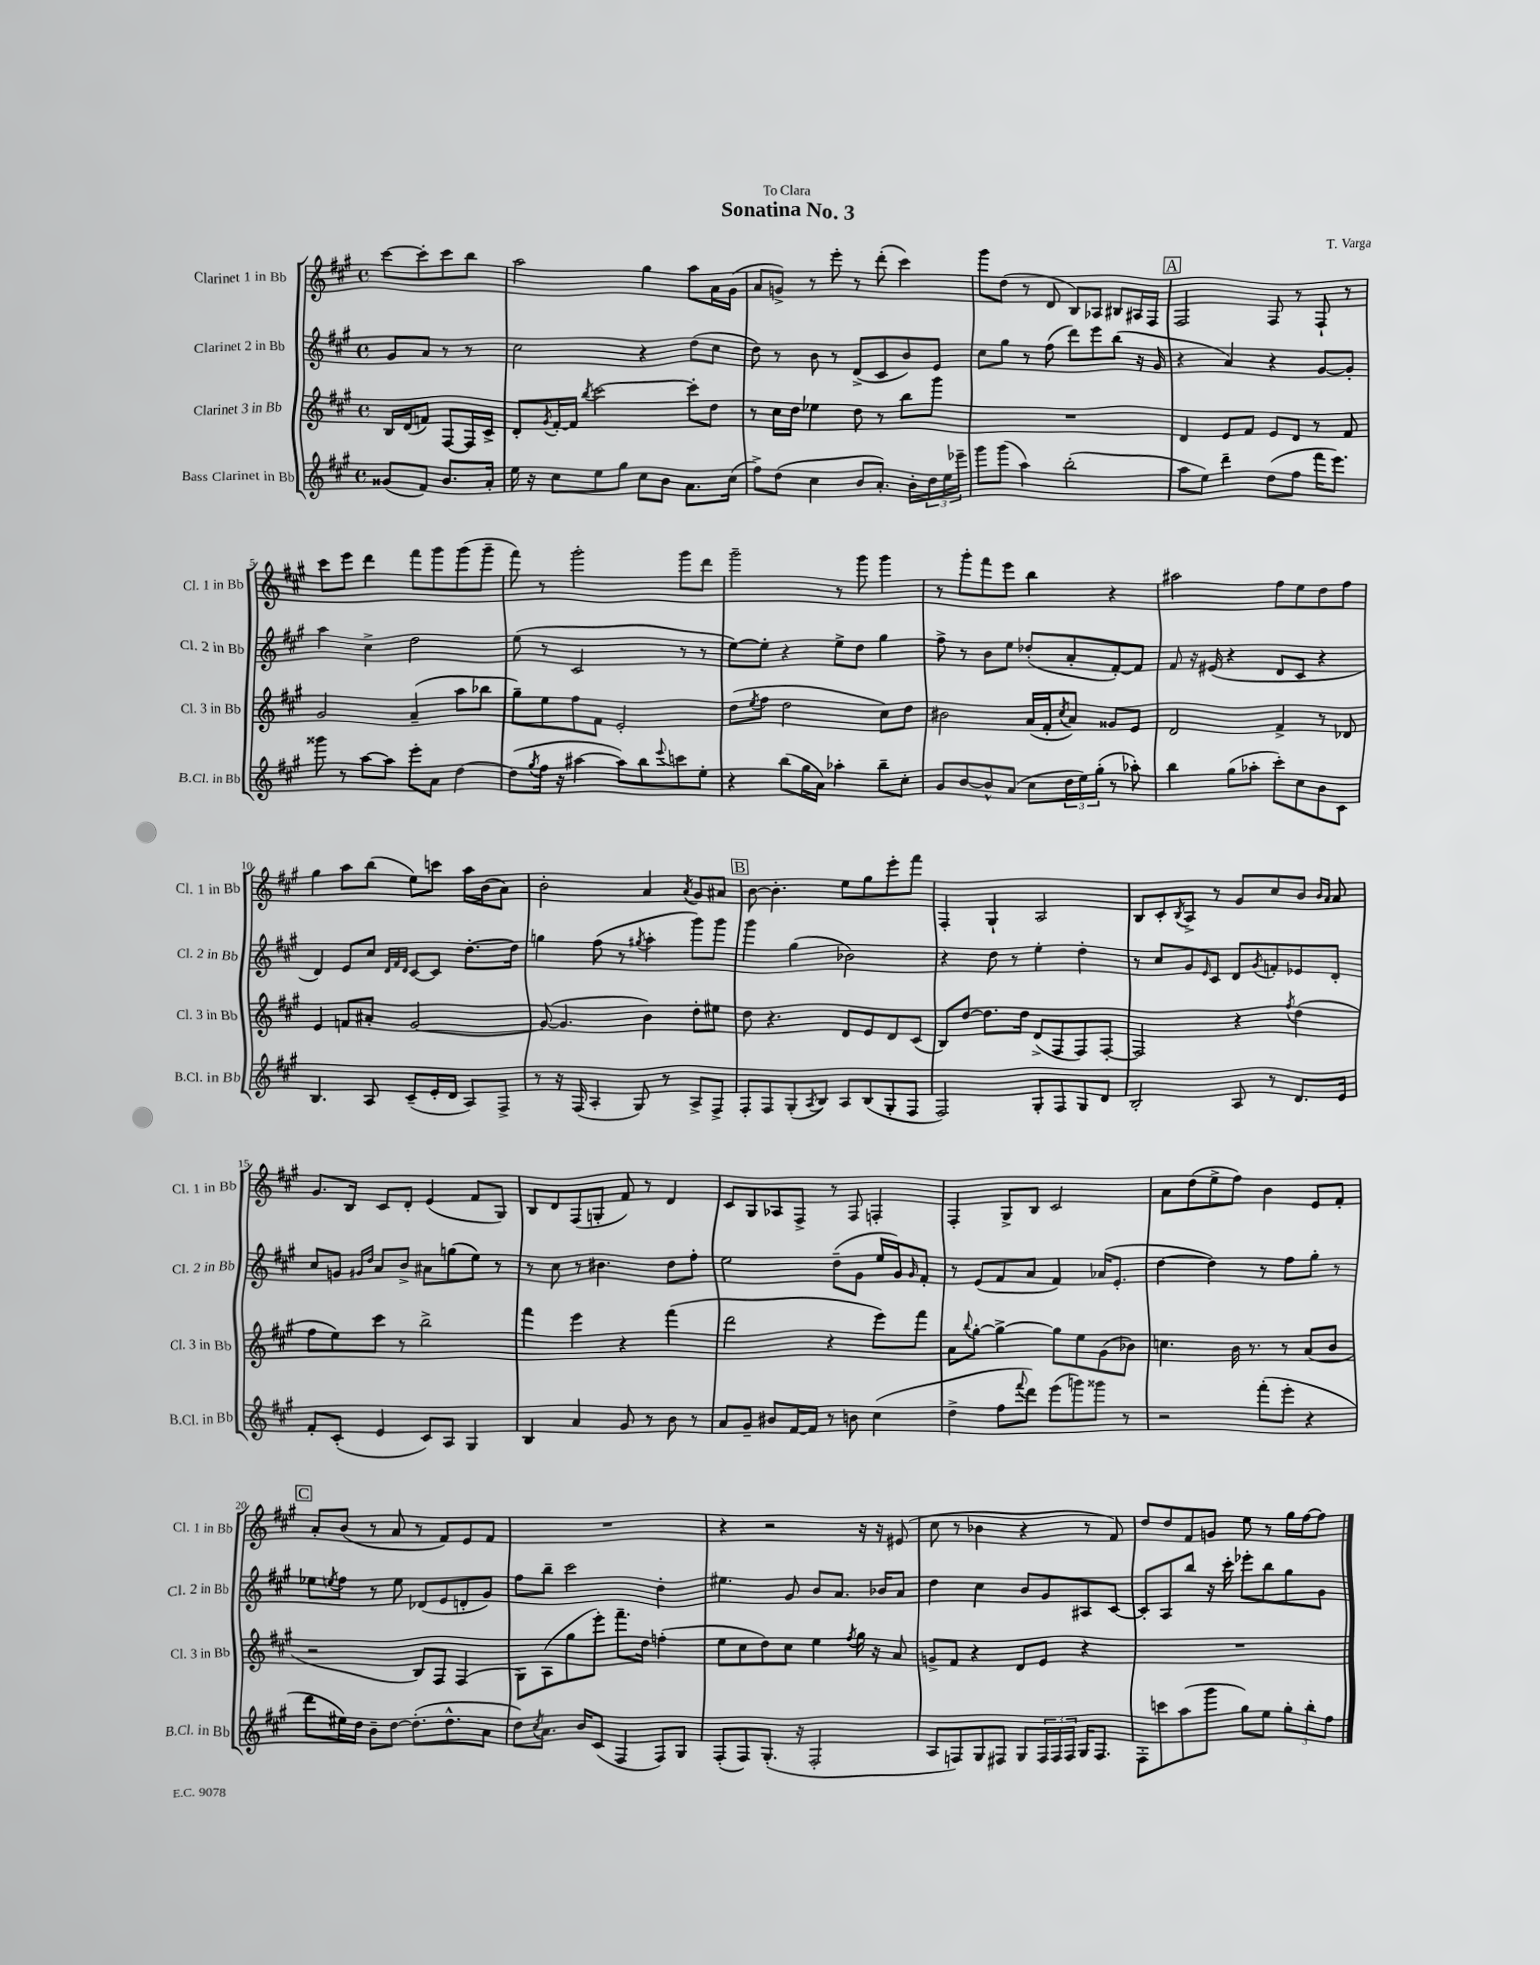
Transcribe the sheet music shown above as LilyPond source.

\header { title = "Sonatina No. 3" composer = "T. Varga" dedication = "To Clara" }
<<
\new StaffGroup <<
\new Staff = "s0" \with { instrumentName = "Clarinet 1 in Bb" shortInstrumentName = "Cl. 1 in Bb" } {
    \clef treble \key a \major \defaultTimeSignature \time 4/4 \partial 2
    cis'''8~ cis'''8-. cis'''8 b''8 |
    a''2 gis''4 a''8 a'16 gis'16( |
    a'8 g'8->) r8 e'''8-. r8 d'''8-.( cis'''4) |
    gis'''8 d''8( r8 d'8 b8) aes8 bis8 ais16 fis16 |
    \mark \markup { \box "A" } fis2 fis8 r8 fis8-! r8 |
    cis'''8 e'''8 d'''4 fis'''8 gis'''8 gis'''8( gis'''8-- |
    fis'''8) r8 gis'''2-. gis'''8 d'''8 |
    gis'''2-- r8 gis'''8 gis'''4 |
    r8 gis'''8-. fis'''8 e'''8 b''4 r4 |
    ais''2 fis''8 e''8 d''8 fis''8 |
    gis''4 a''8 b''8( e''8) c'''8 a''16 b'16( a'8) |
    b'2-. a'4 \acciaccatura { a'8 } gis'8 ais'8 |
    \mark \markup { \box "B" } b'8~ b'4.-. e''8 gis''8 e'''8-. fis'''8 |
    fis4-. gis4-! a2 |
    b8 cis'8-. \acciaccatura { b8 } a8-> r8 gis'8 cis''8 b'8 \grace { b'16 a'16 } a'8 |
    gis'8. b16 cis'8 d'8-. e'4( fis'8 gis8) |
    b8 d'8 fis8( g8-. fis'8) r8 d'4 |
    cis'8 gis8 aes8 fis8-> r8 fis8 f4-. |
    fis4-. gis8-> b8 cis'2 |
    a'8 d''8( e''8-> fis''8) b'4 e'8 fis'8-. |
    \mark \markup { \box "C" } a'8-. b'8( r8 a'8 r8 fis'8) e'8 fis'8 |
    R1 |
    r4 r2 r16 r16 eis'8( |
    cis''8 r8 bes'4 r4 r8 fis'8) |
    d''8 d''8 fis'8 g'8 e''8 r8 gis''16 fis''16~ fis''8 \bar "|." |
}
\new Staff = "s1" \with { instrumentName = "Clarinet 2 in Bb" shortInstrumentName = "Cl. 2 in Bb" } {
    \clef treble \key a \major \defaultTimeSignature \time 4/4 \partial 2
    gis'8 a'8 r8 r8 |
    cis''2 r4 d''8( cis''8 |
    d''8) r8 b'8 r8 d'8->( cis'8 b'8) e'8 |
    cis''8 gis''8 r8 fis''8( d'''8) e'''8 b''8( r16 gis'16 |
    \mark \markup { \box "A" } r4 a'4) r4 gis'8~ gis'8-. |
    a''4 cis''4-> d''2 |
    e''8( r8 cis'2 r8 r8 |
    e''8~) e''8-. r4 e''8-> d''8 gis''4 |
    fis''8-> r8 b'8 e''8 des''8-.( a'8-. fis'8~-.) fis'8 |
    fis'8 r16 eis'16( r4 d'8 cis'8 r4 |
    d'4) e'8 cis''8 \grace { d'32 fis'32 d'32 } cis'8~ cis'8 d''8.~-. d''16 |
    g''4 fis''8( r8 \acciaccatura { gis''8 } a''4-. gis'''8) gis'''8 |
    \mark \markup { \box "B" } gis'''4 gis''4( bes'2) |
    r4 d''8 r8 e''4-. d''4-. |
    r8 cis''8 gis'8 \grace { e'16 } cis'8 d'8 \acciaccatura { gis'8 } f'8-. ees'8 d'8-. |
    cis''8 g'8 \grace { gis'16 d''16 } a'8 b'8-> ais'8 g''8( e''8) r8 |
    r8 cis''8 r8 bis'4. d''8 fis''8-. |
    e''2 d''8--( gis'8 e''16 gis'16) \grace { gis'16 } fis'8-. |
    r8 e'8( fis'8 a'8 fis'4) aes'16( e'8.-. |
    d''4~ d''4) r8 fis''8 gis''8-. r8 |
    \mark \markup { \box "C" } ees''8 \acciaccatura { e''8 } fis''8 r8 e''8 des'8( e'8 d'8-. gis'8) |
    fis''8 b''8-- cis'''2 d''4-. |
    eis''4. gis'8 b'8 a'8. bes'16 a'8 |
    d''4 cis''4 b'8 gis'8 ais8 cis'8~ |
    cis'8-. a8 b''8 r16 cis'''16-. ees'''8-. b''8 gis''8 gis'8 \bar "|." |
}
\new Staff = "s2" \with { instrumentName = "Clarinet 3 in Bb" shortInstrumentName = "Cl. 3 in Bb" } {
    \clef treble \key a \major \defaultTimeSignature \time 4/4 \partial 2
    b16 d'16( f'8) fis8~ fis16 cis'16-> |
    d'8-. \acciaccatura { gis'8 } fis'16~-. fis'16 \acciaccatura { b''8 } cis'''2~ cis'''8-. d''8 |
    r8 cis''16 d''16 ees''4 d''8 r8 b''8 gis'''8 |
    R1 |
    \mark \markup { \box "A" } d'4 e'8 fis'8 e'8 d'8 r8 fis'8 |
    gis'2 a'4--( a''8 bes''8 |
    gis''8--) e''8 fis''8 fis'8 e'2-. |
    d''8( \acciaccatura { e''8 } fis''8 d''2 cis''8) d''8 |
    bis'2 a'16( fis'16-. \acciaccatura { cis''8 } a'8) gisis'8 e'8 |
    d'2 fis'4-> r8 des'8 |
    e'4 f'8 ais'8-. gis'2~ |
    gis'8~( gis'4. b'4) d''8-. eis''8 |
    \mark \markup { \box "B" } d''8 r4. d'8 e'8 d'8 cis'8( |
    b8) d''8~ d''8. d''16 d'8->( fis8 fis8) fis8~-. |
    fis2 r4 \acciaccatura { fis''8 } d''4( |
    fis''8 e''8) cis'''8 r8 b''2-> |
    fis'''4 e'''4 r4 fis'''4( |
    d'''2 r4 e'''8) fis'''8 |
    a'8 \appoggiatura { b''8 } gis''8~-. gis''4~-> gis''8 e''8 gis'8( bes'8) |
    c''4. b'16 r8. r8 a'8( b'8 |
    \mark \markup { \box "C" } r2 b8) fis8 fis4( |
    gis8) a8( gis''8 e'''8-.) fis'''8.-- d''16 f''4-.( |
    e''8 cis''8 d''8) cis''8 e''4 \acciaccatura { fis''8 } gis''16 r16 a'8 |
    g'8-> fis'8 r4 d'8 e'8 r4 |
    R1 \bar "|." |
}
\new Staff = "s3" \with { instrumentName = "Bass Clarinet in Bb" shortInstrumentName = "B.Cl. in Bb" } {
    \clef treble \key a \major \defaultTimeSignature \time 4/4 \partial 2
    gisis'8( fis'8) b'8. a'16-. |
    e''16 r16 cis''8 e''8 gis''8 cis''8 b'8 a'8. cis''16( |
    fis''8->) d''8( cis''4 b'8 a'8.-.) b'16-. \tuplet 3/2 { d''16 e''16 ees'''16-- } |
    gis'''8 gis'''8( a''4) b''2-.( |
    \mark \markup { \box "A" } a''8 e''8) d'''4-- d''8( fis''8 fis'''16 e'''8.) |
    gisis'''8 r8 a''8~ a''8 e'''8-. a'8 d''4~ |
    d''8( \acciaccatura { gis''8 } fis''16 r16 ais''4~ ais''8) b''8 \appoggiatura { e'''8 } c'''8 e''8-. |
    r4 b''8( gis''16 a'16) aes''4-. b''8-- cis''8-. |
    gis'8 b'8~ b'8-^ a'8( cis''8 \tuplet 3/2 { d''16 e''16) gis''16-.( } r8 aes''8-.) |
    b''4 gis''8( aes''8-. cis'''8-.) cis''8 b'8 cis'8 |
    b4. a8 cis'8--( e'16-. d'16 a8) fis8-> |
    r8 r16 fis16( a4-. gis8) r8 a8-> fis8-> |
    \mark \markup { \box "B" } fis8-. fis8 gis8-.( \acciaccatura { a8 } b8) a8 b8( gis8-. fis8 |
    fis2) gis8-. fis8 gis8 d'8 |
    b2-. a8 r8 d'8. e'16 |
    fis'8-. cis'8-.( e'4 cis'8) a8 gis4 |
    b4 a'4 gis'8 r8 b'8 r8 |
    a'8 gis'8-- bis'8 fis'16~ fis'16 r8 b'8 cis''4( |
    d''4-> fis''8 \appoggiatura { fis'''8 } d'''8) e'''8( g'''8) gisis'''8 r8 |
    r2 fis'''8-.( e'''8-. r4 |
    \mark \markup { \box "C" } d'''8 eis''16) d''16 b'8-- d''8~ d''8.-.( d''8.-^ a'8 |
    d''8) \acciaccatura { cis''8 } a'8. b'16 cis'8( fis4 fis8) gis8 |
    fis8-.( fis8) gis8.-.( r16 fis2-. |
    a8 f8) gis8 fis8 gis8 \tuplet 3/2 { fis16 fis16 fis16 } gis16 fis8. |
    fis8-. c'''8 a''8( gis'''8 gis''8) e''8 \tuplet 3/2 { gis''8-. b''8-. fis''8 } \bar "|." |
}
>>
>>
